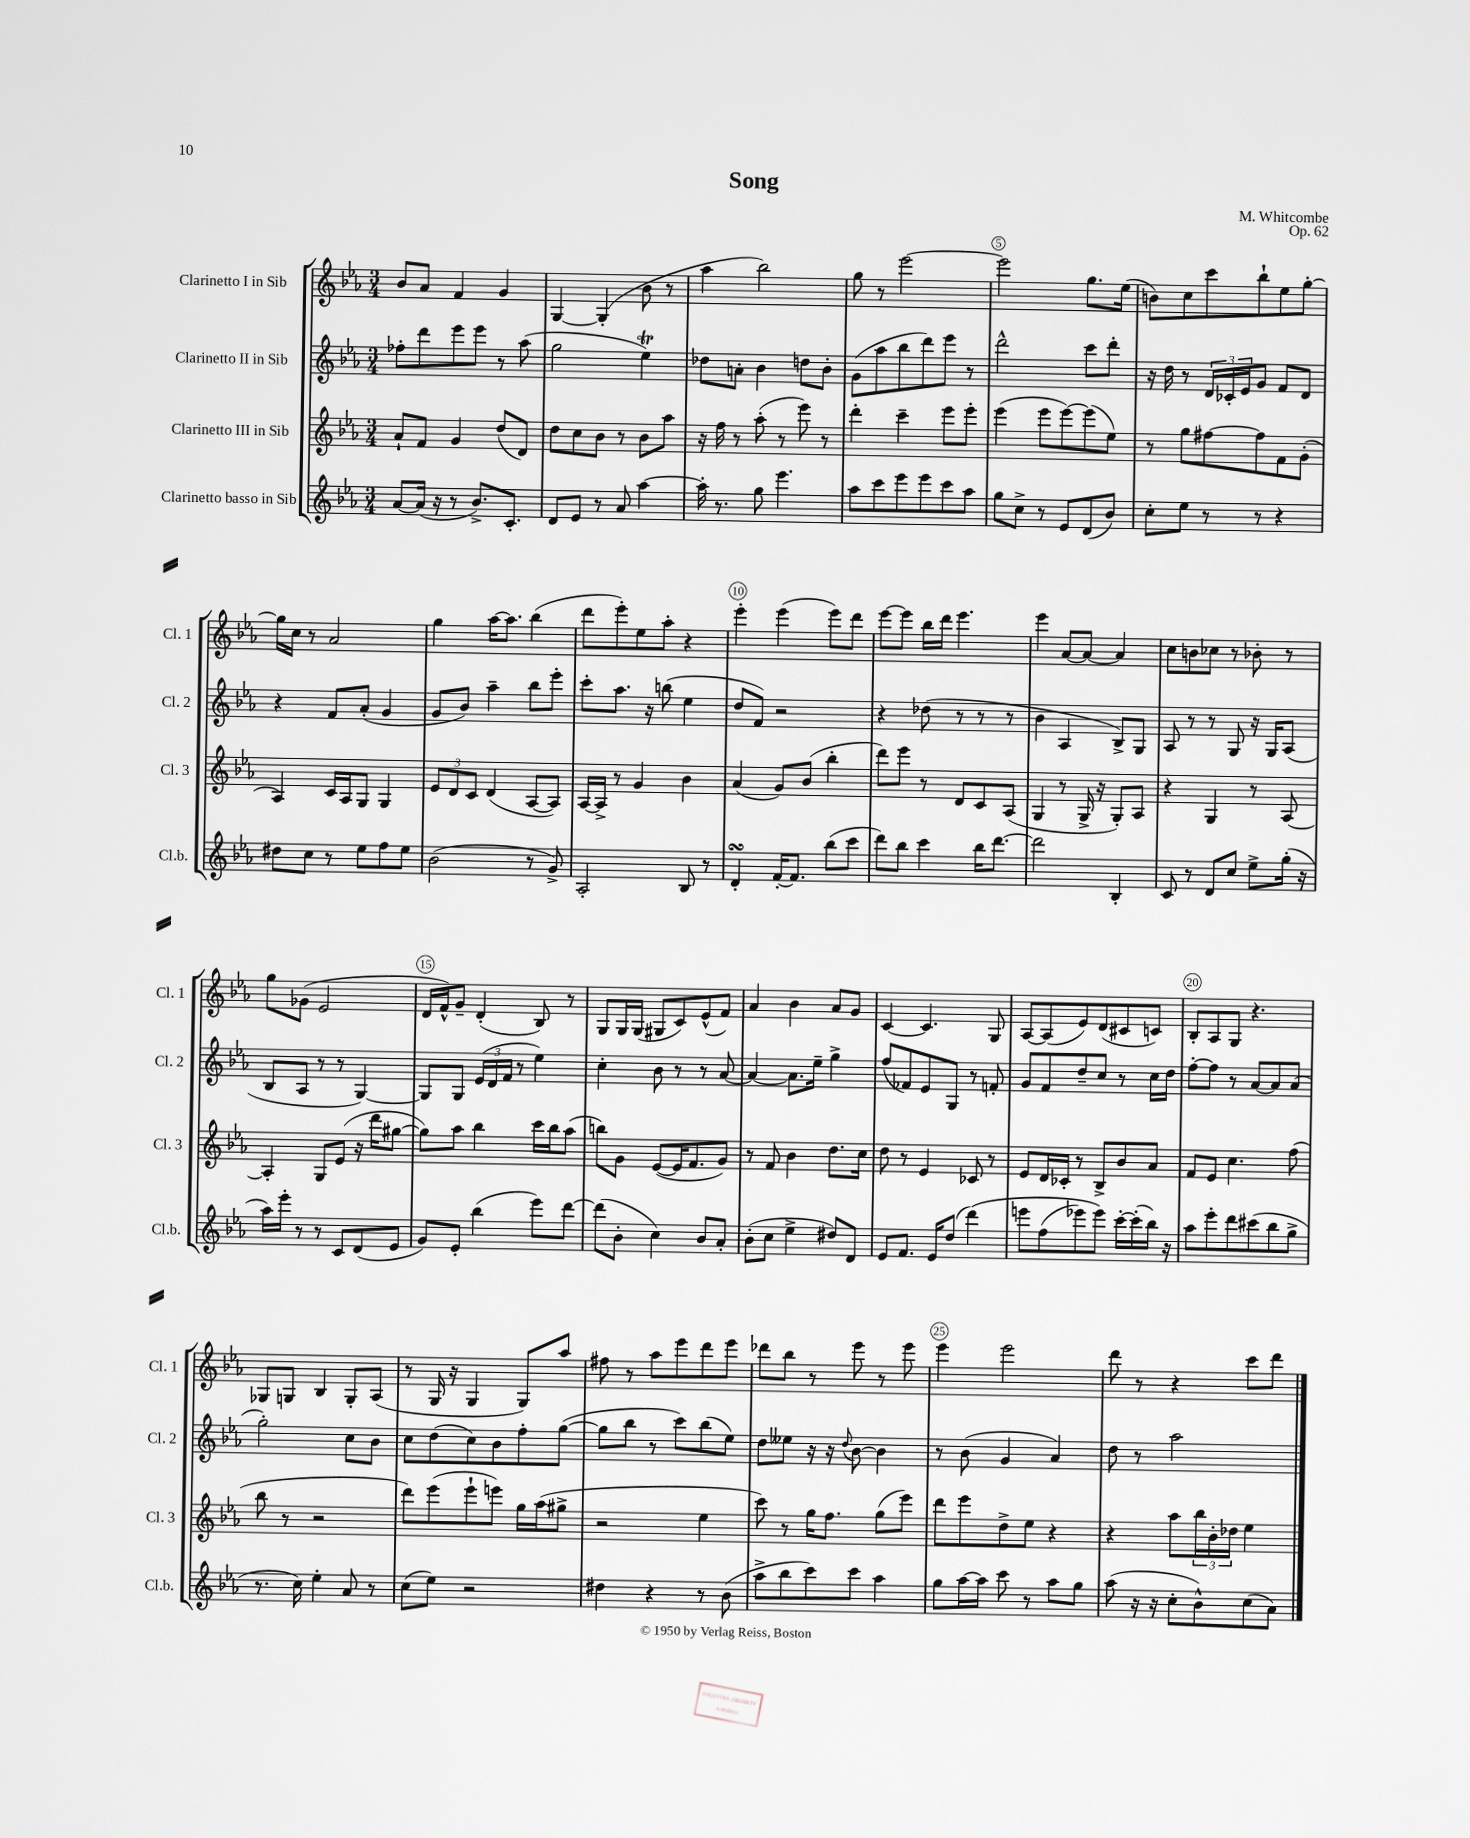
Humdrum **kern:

**kern	**kern	**kern	**kern
*staff4	*staff3	*staff2	*staff1
*clefG2	*clefG2	*clefG2	*clefG2
*k[b-e-a-]	*k[b-e-a-]	*k[b-e-a-]	*k[b-e-a-]
*M3/4	*M3/4	*M3/4	*M3/4
[8a-	8a-`	8ff-'	8b-
(16a-]	8f	8ddd	8a-
16r	.	.	.
8r	4g	8eee-	4f
8.b-^)	.	8eee-	.
.	(8dd	8r	4g
8.c'	.	.	.
.	8d)	(8aa-	.
=	=	=	=
8d	8dd	2gg	[4G
8e-	8cc	.	.
8r	8b-	.	(4G']
8a-	8r	.	.
[4aa-	8b-	4ee-)	8b-
.	8aa-	.	8r
=	=	=	=
16aa-']	16r	8dd-	4aa-
8.r	16ff	.	.
.	8r	8a'	.
8gg	(8aa-'	4b-	2bb-)
4.eee-	8r	.	.
.	8eee-)	8dd	.
.	8r	8b-'	.
=	=	=	=
8aa-	4ddd'	(8g	8gg
8ccc	.	8aa-	8r
8eee-	4ccc~	8bb-	[2eee-
8eee-	.	8ddd)	.
8ccc	8eee-	8eee-	.
8aa-	8eee-'	8r	.
=	=	=	=
8gg	(4eee-	2ddd^^	2eee-]
8cc^	.	.	.
8r	8eee-	.	.
8e-	[8eee-)	.	.
(8d	(8eee-]	8ccc	8.gg
8b-)	8ee-)	8ddd'	.
.	.	.	(16ee-
=	=	=	=
8cc'	8r	16r	8b)
.	.	16dd	.
8ee-	8gg	8r	8cc
8r	[8ff#	24d	8ccc
.	.	24c-'	.
.	.	24e-	.
8r	8ff#]	8g	8bb-`
4r	8f	8f	8ee-
.	(8g'	8d	[8gg'
=	=	=	=
8dd#	4A-)	4r	16gg]
.	.	.	16cc
8cc	.	.	8r
8r	16c	8f	2a-
.	16A-	.	.
8ee-	8G	(8a-'	.
8ff	4G	4g	.
8ee-	.	.	.
=	=	=	=
(2b-	12e-	8g	4gg
.	12d	.	.
.	.	8b-)	.
.	12c	.	.
.	(4d	4aa-~	[16aa-
.	.	.	8.aa-]
8r	[8A-	8bb-	(4bb-
8g^)	8A-])	8eee-'	.
=	=	=	=
2A-'	[16A-	8ccc'	8ddd
.	16A-^]	.	.
.	8r	8.aa-	8eee-')
.	4g	.	8ee-
.	.	16r	.
.	.	(8bb	8aa-'
8B-	4b-	4ee-	4r
8r	.	.	.
=	=	=	=
4d'	(4a-	8dd	4eee-'
.	.	8f)	.
[16f'	8g)	2r	(4eee-
8.f]	.	.	.
.	(8b-	.	.
(8bb-	4bb-'	.	8eee-)
8ccc	.	.	8ddd
=	=	=	=
8ddd)	8ddd)	4r	[8eee-
8bb-	8eee-	.	8eee-]
4ccc	8r	(8dd-	16bb-
.	.	.	16ddd
.	8d	8r	4.eee-
16bb-	8c	8r	.
[8.ddd	.	.	.
.	(8A-	8r	.
=	=	=	=
2ddd]	4G	4b-	4eee-
.	8r	4A-	[8a-
.	16G^	.	8a-_
.	16r	.	.
4B-'	8G')	8B-^)	4a-]
.	8A-	8G	.
=	=	=	=
8c	4r	8A-	8cc
8r	.	8r	8b
8d	4G	8r	8cc-
8cc	.	8G	8r
8ee-^	8r	16r	8b-'
.	.	16G	.
(16gg'	[8A-	(8A-	8r
16r	.	.	.
=	=	=	=
16aa-)	4A-']	8B-	8gg
16eee-'	.	.	.
8r	.	8A-	(8g-
8r	8G	8r	2e-
8c	(8e-	8r	.
(8d	16r	[4G)	.
.	16ddd	.	.
8e-	[8gg#	.	.
=	=	=	=
8g)	8gg#])	8G]	16d
.	.	.	16f^^)
8e-'	8aa-	8G	8g~
(4bb-	4bb-	(24e-	(4d'
.	.	24d	.
.	.	24f	.
.	.	8r	.
8eee-)	16ccc	4ee-)	8B-)
.	16bb-	.	.
[8ddd	(8aa-	.	8r
=	=	=	=
(8ddd]	8bb)	4cc'	8G
8b-'	8g	.	16G
.	.	.	(16G
4cc)	([8e-	8b-	8G#
.	16e-]	8r	8c)
.	8.f	.	.
8b-	.	8r	(8e-^^
8a-'	8g)	[8a-	8f)
=	=	=	=
(8b-'	8r	4a-_	4a-
8cc	8f	.	.
4ee-^	4b-	8.a-]	4b-
.	.	16ee-~	.
8dd#)	8.dd	4gg^	8a-
8d	.	.	8g
.	16cc	.	.
=	=	=	=
8e-	8dd	(8ff	[4c
8.f	8r	8f-)	.
.	4e-	8e-	4.c]
16e-	.	.	.
(8dd	.	8G	.
&(4ddd)	8c-	8r	.
.	8r	8f'	8G
=	=	=	=
8eee	8e-	8g	[8A-
(8ff	16d	8f	(8A-]
.	16c-'	.	.
8eee-)	8r	8dd~	8e-)
8eee-&)	8B-^	8cc	(8d
[16ccc'	8b-	8r	8c#
(16ccc']	.	.	.
16bb-)	8a-	16cc	8c)
16r	.	16dd	.
=	=	=	=
8aa-	8f	[8ff'	8B-'
8eee-'	8e-	8ff]	8A-
8ddd	4.cc	8r	8G
(8ccc#	.	[8a-	4.r
8bb-	.	8a-]	.
8gg^	(8ff	(8a-	.
=	=	=	=
8.r	8bb-	2gg')	8G-
.	8r	.	8G
16cc)	.	.	.
4ee-'	2r	.	4B-
8a-	.	8cc	8G'
8r	.	8b-	(8A-
=	=	=	=
(8cc	8ddd)	8cc	8r
8ee-)	(8eee-	(8dd	16G
.	.	.	16r
2r	8eee-`	8cc)	4G
.	8eee)	8b-	.
.	16gg	8ff'	8G)
.	(16aa-	.	.
.	8gg#^	([8gg	8aa-
=	=	=	=
4dd#	2r	8gg]	8ff#
.	.	8bb-	8r
4r	.	8r	8aa-
.	.	8ccc)	8eee-
8r	4ee-	(8bb-	8ddd
(8b-	.	8ee-)	8eee-
=	=	=	=
8aa-^	8ccc)	8dd	8ddd-
8bb-	8r	8ee--	8bb-
8ccc)	16gg	16r	8r
.	8.ff	16r	.
.	.	8qqdd	.
8ccc	.	[8b-	8eee-
4aa-	(8gg	4b-]	8r
.	8eee-)	.	8eee-
=	=	=	=
8gg	8ddd	8r	4eee-
[16aa-	8eee-	(8b-	.
16aa-]	.	.	.
8ccc	8dd^	4g	2eee-
8r	8ee-	.	.
8aa-	4r	4a-)	.
8gg	.	.	.
=	=	=	=
(8aa-	4r	8dd	8ddd
16r	.	8r	8r
16r	.	.	.
8cc'	8aa-	2aa-	4r
8b-^^)	24bb-	.	.
.	24b-'	.	.
.	24dd-	.	.
(8cc	4ee-	.	8ccc
8a-)	.	.	8ddd
==	==	==	==
*-	*-	*-	*-
